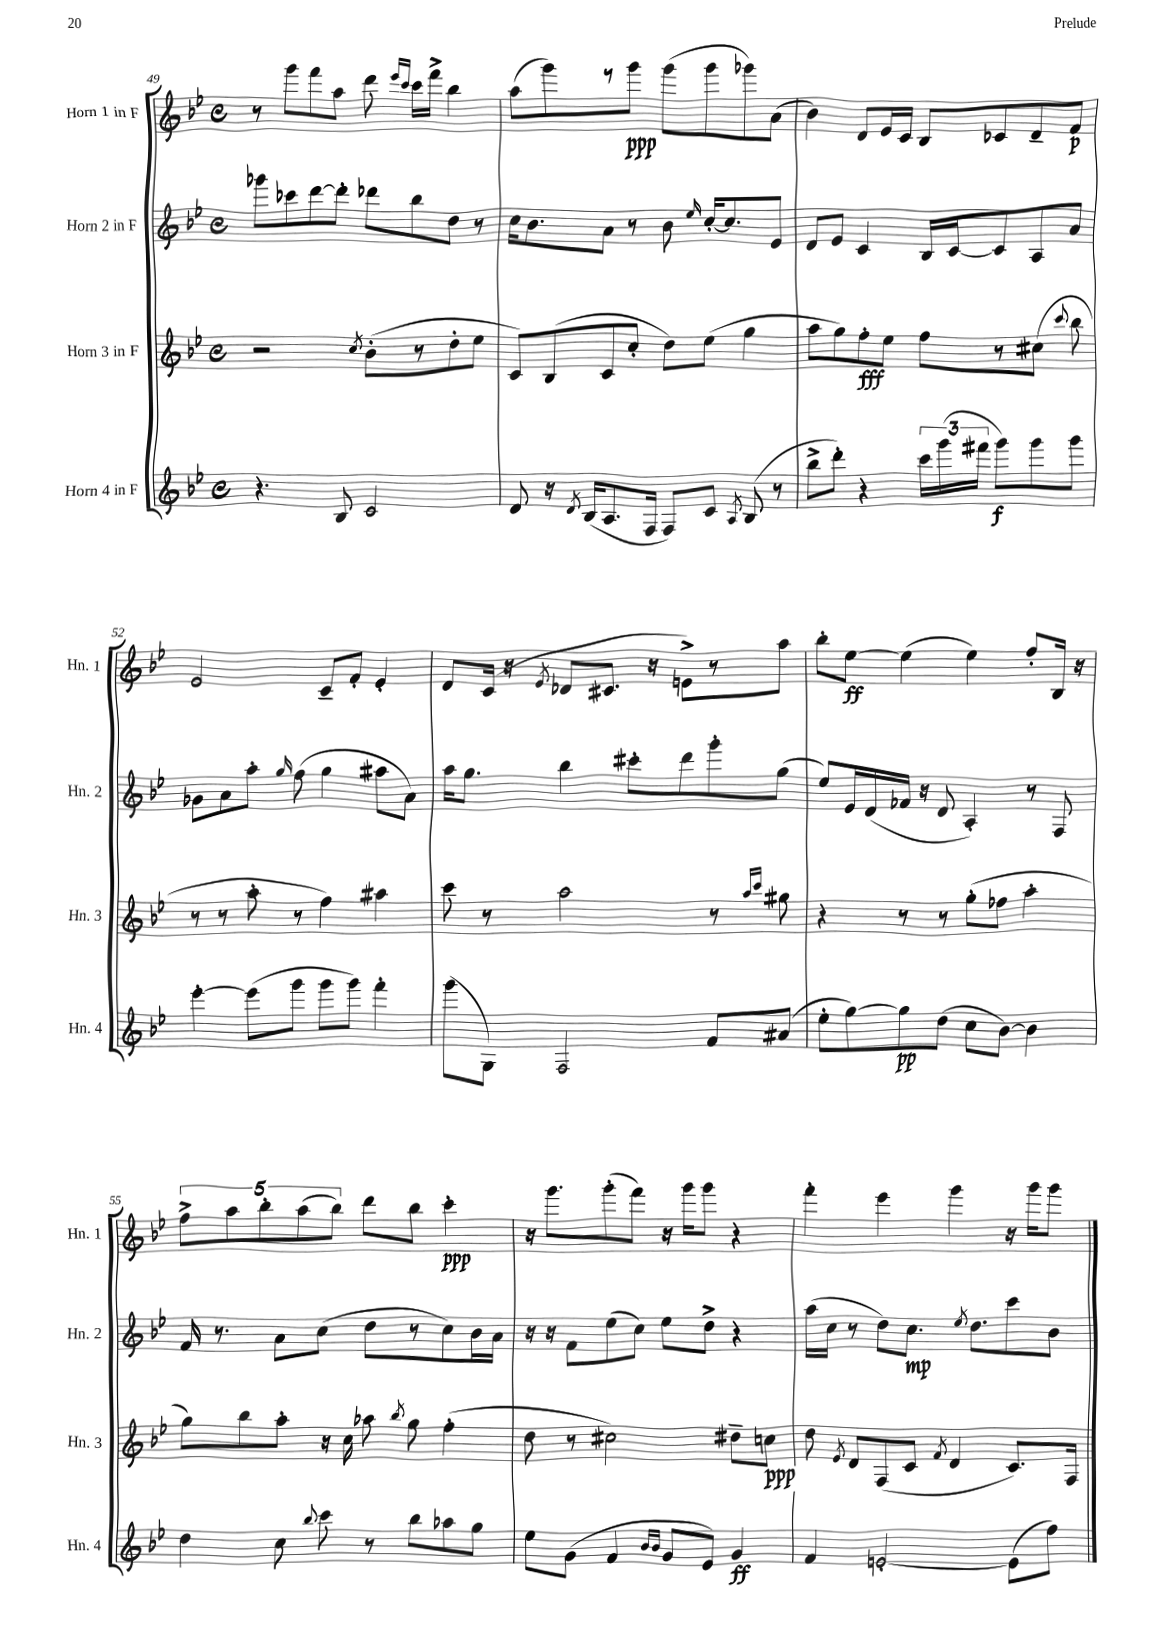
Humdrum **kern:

**kern	**dynam	**kern	**dynam	**kern	**dynam	**kern	**dynam
*part4	*part4	*part3	*part3	*part2	*part2	*part1	*part1
*staff4	*staff4	*staff3	*staff3	*staff2	*staff2	*staff1	*staff1
*I"Horn 4 in F	*	*I"Horn 3 in F	*	*I"Horn 2 in F	*	*I"Horn 1 in F	*
*I'Hn. 4	*	*I'Hn. 3	*	*I'Hn. 2	*	*I'Hn. 1	*
*clefG2	*	*clefG2	*	*clefG2	*	*clefG2	*
*k[b-e-]	*	*k[b-e-]	*	*k[b-e-]	*	*k[b-e-]	*
*M4/4	*	*M4/4	*	*M4/4	*	*M4/4	*
*met(c)	*	*met(c)	*	*met(c)	*	*met(c)	*
=49	=49	=49	=49	=49	=49	=49	=49
4.r	.	2r	.	8ggg-X\L	.	8r	.
.	.	.	.	8ccc-X\	.	8ggg\L	.
.	.	.	.	[8ddd\	.	8fff\	.
8B-/	.	.	.	8ddd'\J]	.	8aa\J	.
.	.	8qcc/	.	.	.	.	.
2c/	.	(8b-'\L	.	8ddd-X\L	.	8ddd\	.
.	.	.	.	.	.	16qqeee-/LL	.
.	.	.	.	.	.	16qqccc/JJ	.
.	.	8r	.	8bb-\	.	16ccc\LL	.
.	.	.	.	.	.	16fff^\JJ	.
.	.	8dd'\	.	8dd\J	.	4bb-\	.
.	.	8ee-\J	.	8r	.	.	.
=50	=50	=50	=50	=50	=50	=50	=50
8d/	.	8c/L)	.	16cc\KL	.	(8aa\L	.
.	.	.	.	8.b-\	.	.	.
16r	.	(8B-/	.	.	.	8ggg\)	.
8qd/	.	.	.	.	.	.	.
(16B-/KL	.	.	.	.	.	.	.
8.A/	.	8c/	.	8a\J	.	8r	.
.	.	8cc'/J	.	8r	.	8ggg\J	ppp
16F/Jk	.	.	.	.	.	.	.
8F/L)	.	8dd\L)	.	8b-\	.	(8ggg\L	.
.	.	.	.	16qqee-/	.	.	.
8c/J	.	(8ee-\J	.	[16cc'/KL	.	8ggg\	.
.	.	.	.	8.cc/]	.	.	.
8qA/	.	.	.	.	.	.	.
(8B-/	.	4gg\	.	.	.	8ggg-X\)	.
8r	.	.	.	8e-/J	.	(8a\J	.
=51	=51	=51	=51	=51	=51	=51	=51
8bb-^\L	.	8aa\L	.	8d/L	.	4b-\)	.
8ddd'\J)	.	8gg\)	.	8e-/J	.	.	.
4r	.	8ff'\	fff	4c/	.	8d/L	.
.	.	8ee-\J	.	.	.	16e-/L	.
.	.	.	.	.	.	16c/JJ	.
24ccc\LL	.	8ff\L	.	16B-/LL	.	8B-/L	.
(24ggg\	.	.	.	.	.	.	.
.	.	.	.	[16c/J	.	.	.
24fff#X\JJ	.	.	.	.	.	.	.
8ggg\L)	f	8r	.	8c/]	.	8c-X/	.
8ggg\	.	(8cc#X\J	.	8A/	.	8d~/	.
.	.	8qqccc/	.	.	.	.	.
8ggg\J	.	8bb-\	.	8a/J	.	8f/J	p
!!LO:LB:g=z
=52	=52	=52	=52	=52	=52	=52	=52
[4eee-'\	.	8r	.	8g-X\L	.	2e-/	.
.	.	8r	.	8a\	.	.	.
(8eee-\L]	.	8aa'\	.	8aa'\J	.	.	.
.	.	.	.	16qqgg/	.	.	.
8ggg\J	.	8r	.	(8ff\	.	.	.
8ggg\L	.	4ff\)	.	4gg\	.	8c~/L	.
8ggg\J)	.	.	.	.	.	8f'/J	.
4fff'\	.	4aa#X\	.	8aa#X\L	.	4e-'/	.
.	.	.	.	8a\J)	.	.	.
=53	=53	=53	=53	=53	=53	=53	=53
(8ggg\L	.	8ccc\	.	16aa\KL	.	8d/L	.
.	.	.	.	8.gg\J	.	.	.
8G\J)	.	8r	.	.	.	(16c/Jk	.
.	.	.	.	.	.	16r	.
.	.	.	.	.	.	8qe-/	.
2F/	.	2aa\	.	4bb-\	.	8d-X/L	.
.	.	.	.	.	.	8.c#X/J	.
.	.	.	.	8ccc#X'\L	.	.	.
.	.	.	.	.	.	16r	.
.	.	.	.	8ddd\	.	8en^\L)	.
8f/L	.	8r	.	8ggg'\	.	8r	.
.	.	16qqaa/LL	.	.	.	.	.
.	.	16qqccc/JJ	.	.	.	.	.
(8a#X/J	.	8gg#X\	.	(8gg\J	.	8aa\J	.
=54	=54	=54	=54	=54	=54	=54	=54
8ee-'\L	.	4r	.	8ee-/L)	.	8bb-'\L	.
[8gg\)	.	.	.	16e-/L	.	[8ee-\J	ff
.	.	.	.	(16d/	.	.	.
8gg\]	pp	8r	.	16f-X/JJ	.	(4ee-\]	.
.	.	.	.	16r	.	.	.
(8dd\J	.	8r	.	8d/	.	.	.
8cc\L	.	(8gg'\L	.	4A'/)	.	4ee-\)	.
[8b-\J)	.	8ff-X\J	.	.	.	.	.
4b-\]	.	4aa'\	.	8r	.	8ff'/L	.
.	.	.	.	8F/	.	16B-/Jk	.
.	.	.	.	.	.	16r	.
!!LO:LB:g=z
=55	=55	=55	=55	=55	=55	=55	=55
4dd\	.	8gg\L)	.	16f/	.	10ff^\L	.
.	.	.	.	8.r	.	.	.
.	.	.	.	.	.	10aa\	.
.	.	8bb-\	.	.	.	.	.
.	.	.	.	.	.	10bb-'\	.
8cc\	.	8aa'\J	.	8a\L	.	.	.
.	.	.	.	.	.	(10aa\	.
8qqbb-/	.	.	.	.	.	.	.
8ccc\	.	16r	.	(8cc\J	.	.	.
.	.	.	.	.	.	10bb-\J)	.
.	.	16cc\	.	.	.	.	.
8r	.	8aa-X\	.	8dd\L	.	8ddd\L	.
.	.	8qbb-/	.	.	.	.	.
8bb-\L	.	8gg\	.	8r	.	8bb-\J	.
8aa-X\	.	(4ff'\	.	8cc\)	.	4ccc'\	ppp
8gg\J	.	.	.	16b-\L	.	.	.
.	.	.	.	16a\JJ	.	.	.
=56	=56	=56	=56	=56	=56	=56	=56
8ee-\L	.	8dd\	.	16r	.	16r	.
.	.	.	.	16r	.	8.ggg\L	.
(8g\J	.	8r	.	8f\L	.	.	.
4f/	.	2cc#X\)	.	(8ee-\	.	(8ggg'\	.
.	.	.	.	8cc\J)	.	8fff\J)	.
16qqb-/LL	.	.	.	.	.	.	.
16qqb-/JJ	.	.	.	.	.	.	.
8g/L	.	.	.	8ee-\L	.	16r	.
.	.	.	.	.	.	16ggg\KL	.
8e-/J)	.	.	.	8dd^\J	.	8ggg\J	.
4g/	ff	8dd#X~\L	.	4r	.	4r	.
.	.	8ccn\J	ppp	.	.	.	.
=57	=57	=57	=57	=57	=57	=57	=57
4f/	.	8dd\	.	(16aa\LL	.	4fff'\	.
.	.	.	.	16cc\JJ	.	.	.
.	.	8qe-/	.	.	.	.	.
.	.	8d/L	.	8r	.	.	.
[2en'/	.	(8F/	.	8dd\L)	.	4eee-\	.
.	.	8c/J	.	8.cc\J	mp	.	.
.	.	8qf/	.	.	.	.	.
.	.	4d/	.	.	.	4ggg\	.
.	.	.	.	8qee-/	.	.	.
.	.	.	.	8.dd\L	.	.	.
(8e\L]	.	8.c/L)	.	8ccc\	.	16r	.
.	.	.	.	.	.	16ggg\KL	.
8ff\J)	.	.	.	8b-\J	.	8ggg\J	.
.	.	16F/Jk	.	.	.	.	.
==	==	==	==	==	==	==	==
*-	*-	*-	*-	*-	*-	*-	*-
